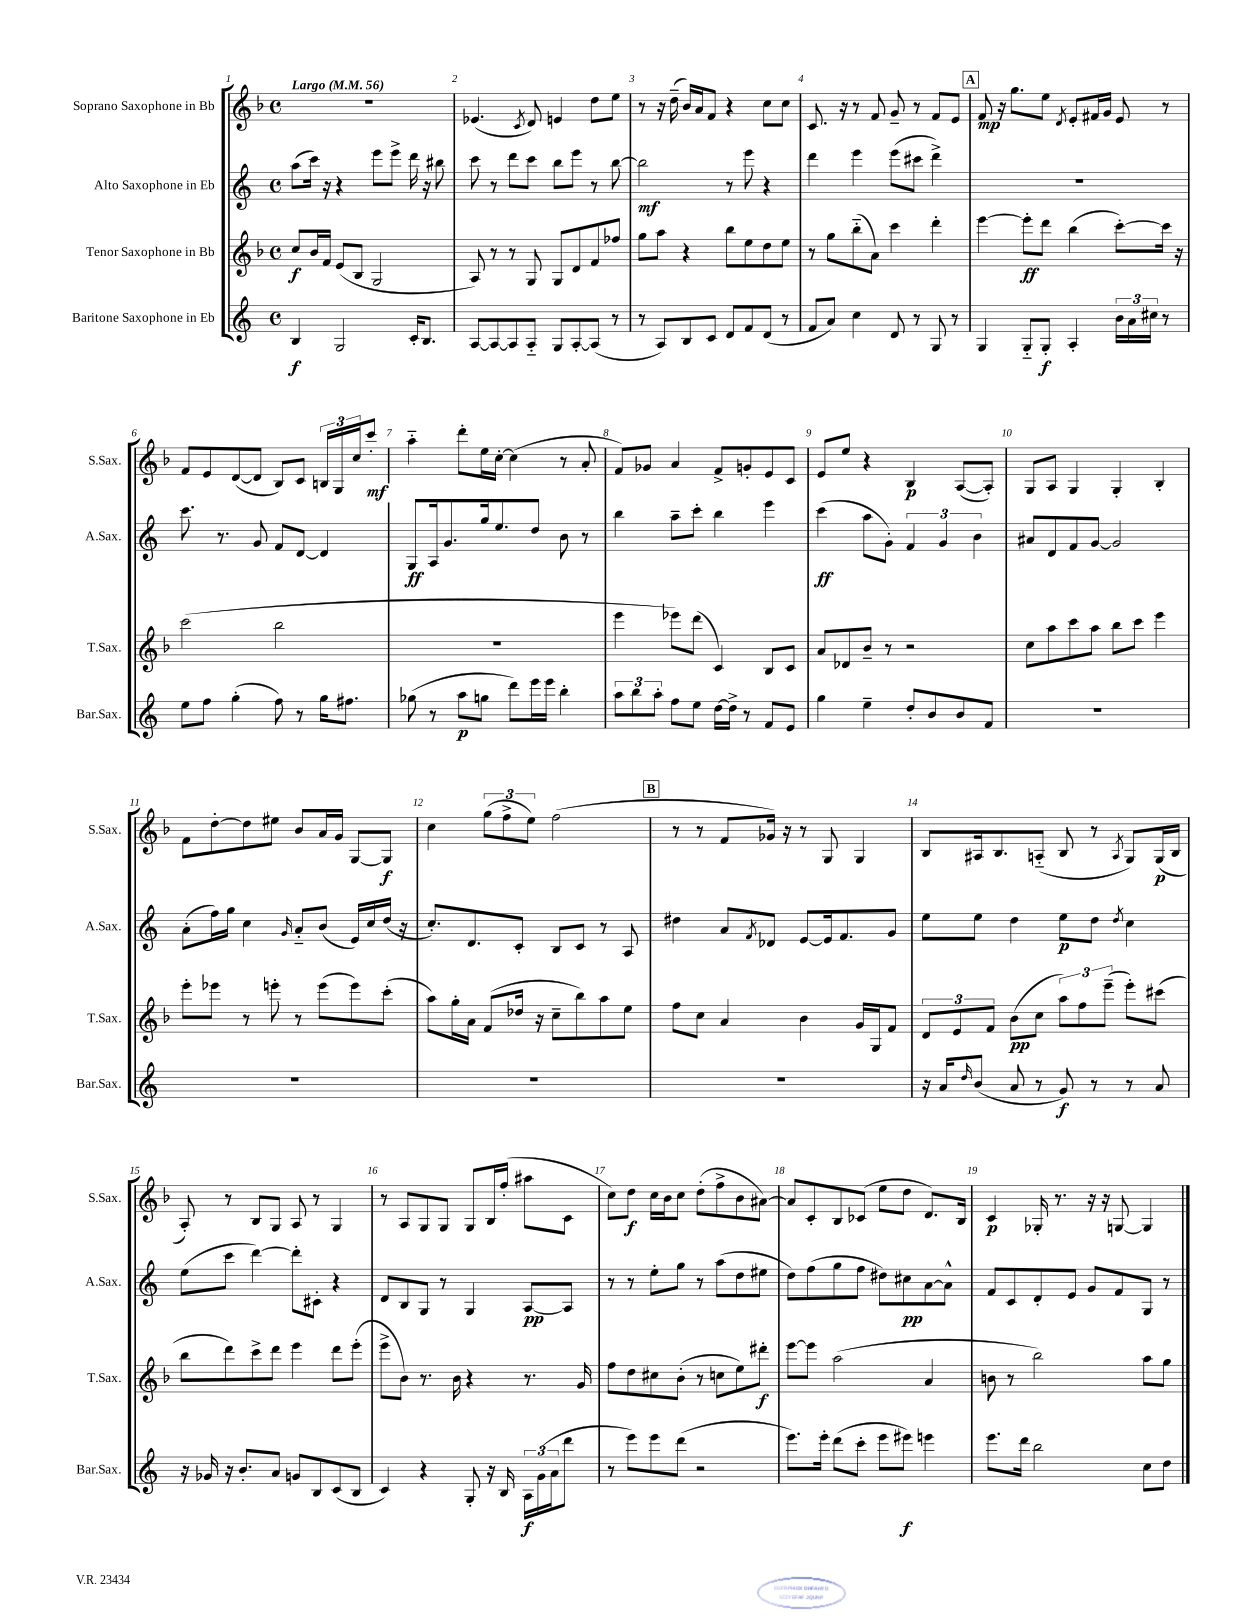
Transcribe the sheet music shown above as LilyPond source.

<<
\new StaffGroup <<
\new Staff = "s0" \with { instrumentName = "Soprano Saxophone in Bb" shortInstrumentName = "S.Sax." } {
    \clef treble \key f \major \defaultTimeSignature \time 4/4 \tempo "Largo" 4 = 56
    R1 |
    ees'4.( \acciaccatura { c'8 } d'8) e'4 d''8 e''8 |
    r8 r16 d''16--( bes'16) a'16 f'8 r4 c''8 c''8 |
    c'8. r16 r8 f'8 g'8-- r8 f'8 e'8 |
    \mark \markup { \box "A" } f'8\mp r16 g''8. e''8 \acciaccatura { d'8 } e'8-. fis'16 g'16 e'8 r8 |
    f'8 e'8 d'8~( d'8 bes8) c'8 \tuplet 3/2 { b16 g16 c''16 } c'''8-.\mf |
    a''4-_ d'''8-. e''16 c''16~-. c''4( r8 a'8-. |
    f'8) ges'8 a'4 f'8-> g'8-. e'8 c'8 |
    e'8 e''8 r4 bes4\p a8~( a8-.) |
    g8 a8 g4 g4-. bes4-. |
    f'8 d''8~-. d''8 eis''8 bes'8 a'16 g'16 g8~ g8\f |
    c''4 \tuplet 3/2 { g''8( f''8-> e''8) } f''2( |
    \mark \markup { \box "B" } r8 r8 f'8 ges'16) r16 r8 g8 g4 |
    bes8 ais16 bes8. a8-_( bes8 r8 \acciaccatura { a8 } g8) g16\p( bes16 |
    a8-.) r8 bes8 g8 a8 r8 g4 |
    r8 a8 g8 g8 g8 bes16 f''16-.( ais''8 c'8 |
    c''8) d''8\f c''16 bes'16 c''8 d''8-.( f''8-> bes'8 ais'8~) |
    ais'8 c'8-. bes8 ces'8( e''8 d''8 d'8.) bes16 |
    c'4\p ges16-. r8. r16 r16 g8~ g4 \bar "|." |
}
\new Staff = "s1" \with { instrumentName = "Alto Saxophone in Eb" shortInstrumentName = "A.Sax." } {
    \clef treble \key c \major \defaultTimeSignature \time 4/4
    a''8( c'''16) r16 r4 e'''8 e'''8-> d'''16 r16 bis''8 |
    c'''8 r8 d'''8 c'''8 b''8 e'''8 r8 b''8~ |
    b''2\mf r8 e'''8 r4 |
    d'''4 e'''4 e'''8( cis'''8 d'''4->) |
    \mark \markup { \box "A" } R1 |
    c'''8. r8. g'8 f'8 d'8~ d'4 |
    g8\ff a16 g'8. g''16 e''8. d''8 b'8 r8 |
    b''4 a''8-- c'''8-. b''4 e'''4 |
    c'''4\ff( a''8 g'8-.) \tuplet 3/2 { f'4 g'4 b'4 } |
    ais'8 d'8 f'8 g'8~ g'2 |
    a'8-.( f''16) g''16 c''4 \grace { g'16 } a'8-_ b'8( e'16) c''16 d''16( r16 |
    c''8.-.) d'8. c'8-. b8 c'8 r8 a8 |
    \mark \markup { \box "B" } dis''4 a'8 \acciaccatura { f'8 } des'8 e'8~ e'16 f'8. g'8 |
    e''8 e''8 d''4 e''8\p d''8 \acciaccatura { d''8 } c''4 |
    e''8( c'''8 d'''4~) d'''8-. cis'8-. r4 |
    d'8 b8 g8 r8 g4 a8~\pp a8 |
    r8 r8 e''8-. g''8 r8 a''8( d''8 eis''8 |
    d''8) f''8( g''8 f''8 dis''8) cis''8\pp a'8~ a'8-^ |
    f'8 c'8 d'8-. e'8 g'8 f'8 g8 r8 \bar "|." |
}
\new Staff = "s2" \with { instrumentName = "Tenor Saxophone in Bb" shortInstrumentName = "T.Sax." } {
    \clef treble \key f \major \defaultTimeSignature \time 4/4
    c''8\f bes'16 f'16 e'8( bes8 g2 |
    a8) r8 r8 g8 g8 d'8 f'8 fes''8 |
    g''8 a''8 r4 bes''8 e''8 d''8 e''8 |
    r8 g''8 bes''8-_( a'8) c'''4 d'''4-. |
    \mark \markup { \box "A" } e'''4~ e'''8-.\ff d'''8 bes''4( c'''8~-.) c'''16 r16 |
    c'''2( bes''2 |
    R1 |
    e'''4 ees'''8) d'''8( c'4) bes8 c'8 |
    a'8 des'8 bes'8-- r8 r2 |
    c''8 a''8 c'''8 a''8 bes''8 c'''8 e'''4 |
    e'''8-. ees'''8 r8 e'''8-. r8 e'''8( e'''8) c'''8-.( |
    a''8) g''16-. a'16 f'8( des''16 r16 c''8-- bes''8) a''8 e''8 |
    \mark \markup { \box "B" } f''8 c''8 a'4 bes'4 g'16 g16 f'8 |
    \tuplet 3/2 { d'8 e'8 f'8 } bes'8\pp( c''8 \tuplet 3/2 { a''8) f''8 e'''8--( } e'''8-.) cis'''8( |
    bes''8 d'''8) c'''8-> d'''8 e'''4 d'''8 e'''8-.( |
    e'''8-> bes'8) r8. bes'16 r4 r8. g'16 |
    f''8 d''8 cis''8 bes'8-.( r8 c''8 e''8) dis'''8-.\f |
    e'''8~ e'''8 a''2( a'4 |
    b'8 r8 bes''2) a''8 g''8 \bar "|." |
}
\new Staff = "s3" \with { instrumentName = "Baritone Saxophone in Eb" shortInstrumentName = "Bar.Sax." } {
    \clef treble \key c \major \defaultTimeSignature \time 4/4
    b4\f g2 c'16-. b8. |
    a8~ a8~ a8 a8-_ g8 a8~-. a8( r8 |
    r8 a8) b8 c'8 d'8 f'8 d'8( r8 |
    f'8 a'8) c''4 d'8 r8 g8 r8 |
    \mark \markup { \box "A" } g4 g8-_ g8-.\f a4-. \tuplet 3/2 { b'16 a'16 cis''16 } r8 |
    e''8 f''8 g''4-.( f''8) r8 g''16 fis''8. |
    ges''8( r8 a''8\p g''8 d'''8) e'''16 e'''16 b''4-. |
    \tuplet 3/2 { a''8 b''8 a''8-. } f''8 e''8 d''16~ d''16-> r8 f'8 e'8 |
    g''4 e''4-- d''8-. b'8 b'8 f'8 |
    R1 |
    R1 |
    R1 |
    \mark \markup { \box "B" } R1 |
    r16 a'16 \grace { d''16 } b'8( a'8 r8 g'8\f) r8 r8 a'8 |
    r16 ges'16 r16 b'8.-. a'8 g'8 b8 c'8( b8 |
    c'4) r4 g8-. r16 b16 \tuplet 3/2 { a16\f g'16( a'16 } d'''8 |
    r8 e'''8) e'''8 d'''8( r2 |
    e'''8.) e'''16-. d'''8( c'''8-. e'''8 eis'''8\f) e'''4 |
    e'''8. d'''16 b''2 c''8 d''8 \bar "|." |
}
>>
>>
\layout { \context { \Score \override BarNumber.break-visibility = ##(#f #t #t) barNumberVisibility = #all-bar-numbers-visible } }
